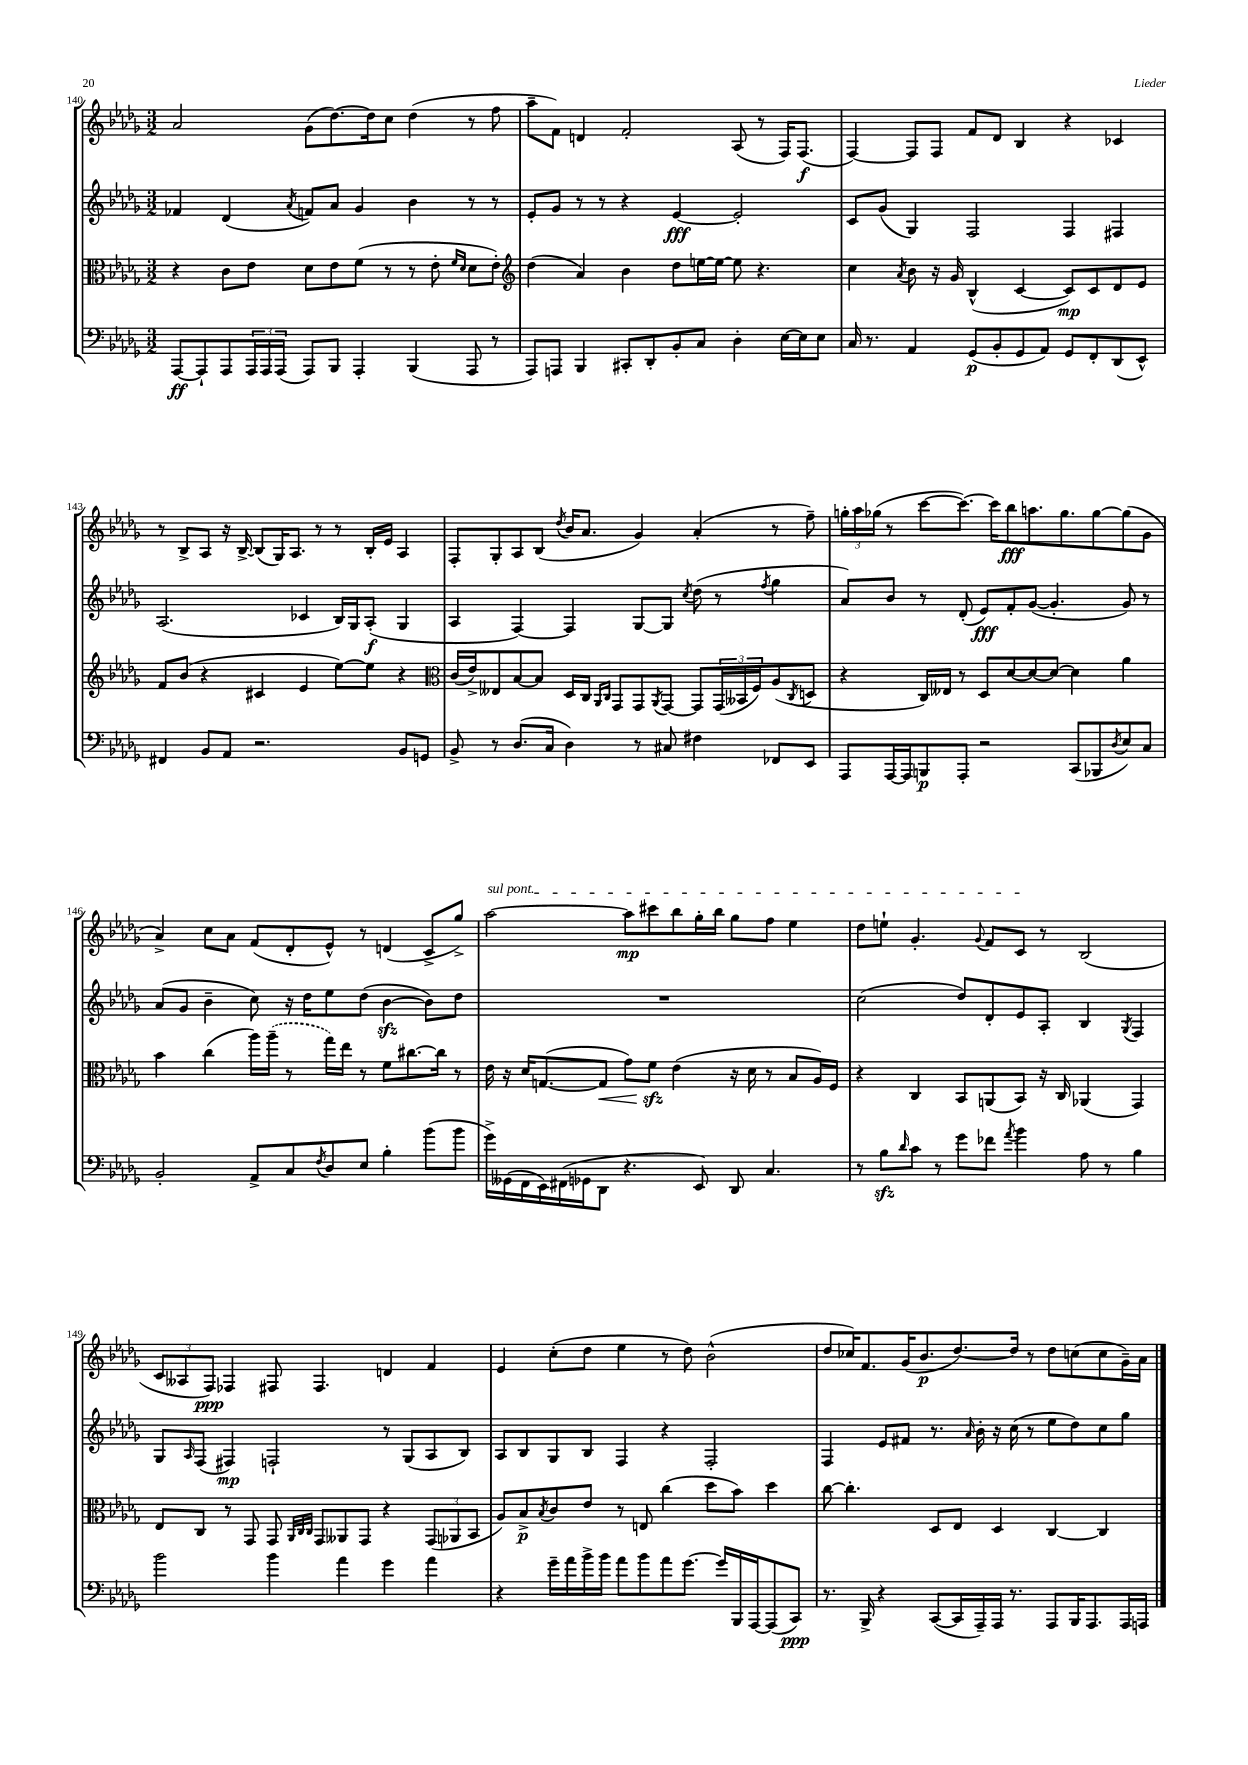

**kern	**dynam	**kern	**dynam	**kern	**dynam	**kern	**dynam
*part4	*part4	*part3	*part3	*part2	*part2	*part1	*part1
*staff4	*staff4	*staff3	*staff3	*staff2	*staff2	*staff1	*staff1
*clefF4	*	*clefC3	*	*clefG2	*	*clefG2	*
*k[b-e-a-d-g-]	*	*k[b-e-a-d-g-]	*	*k[b-e-a-d-g-]	*	*k[b-e-a-d-g-]	*
*M3/2	*	*M3/2	*	*M3/2	*	*M3/2	*
=140	=140	=140	=140	=140	=140	=140	=140
[8AAA-/L	ff	4r	.	4f-X/	.	2a-/	.
8AAA-`/]	.	.	.	.	.	.	.
8AAA-/	.	8c\L	.	(4d-/	.	.	.
24AAA-/L	.	8e-\J	.	.	.	.	.
24AAA-/	.	.	.	.	.	.	.
(24AAA-/JJ	.	.	.	.	.	.	.
.	.	.	.	8qa-/	.	.	.
8AAA-/L)	.	8d-\L	.	8fn/L)	.	(8g-\L	.
8BBB-/J	.	8e-\	.	8a-/J	.	[8.dd-\)	.
4AAA-'/	.	(8f\J	.	4g-/	.	.	.
.	.	.	.	.	.	16dd-\k]	.
.	.	8r	.	.	.	8cc\J	.
(4BBB-/	.	8r	.	4b-\	.	(4dd-\	.
.	.	8e-'\	.	.	.	.	.
.	.	16qqf/LL	.	.	.	.	.
.	.	16qqd-/JJ	.	.	.	.	.
8AAA-/	.	8d-\L	.	8r	.	8r	.
8r	.	8e-'\J)	.	8r	.	8ff\	.
=141	=141	=141	=141	=141	=141	=141	=141
*	*	*clefG2	*	*	*	*	*
8AAA-/L)	.	(4dd-\	.	8e-'/L	.	8aa-~\L	.
8AAAn/J	.	.	.	8g-/J	.	8f\J)	.
4BBB-/	.	4a-/)	.	8r	.	4dn/	.
.	.	.	.	8r	.	.	.
8CC#X'/L	.	4b-\	.	4r	.	2f'/	.
8DD-'/	.	.	.	.	.	.	.
8BB-'/	.	8dd-\L	.	[4e-/	fff	.	.
8C/J	.	[16een\L	.	.	.	.	.
.	.	16ee\JJ_	.	.	.	.	.
4D-'\	.	8ee\]	.	2e-'/]	.	(8A-/	.
.	.	4.r	.	.	.	8r	.
[16E-\LL	.	.	.	.	.	16F/KL)	.
16E-\J]	.	.	.	.	.	(8.F/J	f
8E-\J	.	.	.	.	.	.	.
=142	=142	=142	=142	=142	=142	=142	=142
16C/	.	4cc\	.	8c/L	.	[4F/)	.
8.r	.	.	.	.	.	.	.
.	.	.	.	(8g-/J	.	.	.
.	.	8qa-/	.	.	.	.	.
4AA-/	.	8b-\	.	4G-/)	.	8F/L]	.
.	.	16r	.	.	.	8F/J	.
.	.	16g-/	.	.	.	.	.
(8GG-/L	p	(4B-^^/	.	2F/	.	8f/L	.
8BB-'/	.	.	.	.	.	8d-/J	.
8GG-/	.	[4c/	.	.	.	4B-/	.
8AA-/J)	.	.	.	.	.	.	.
8GG-/L	.	8c/L])	mp	4F/	.	4r	.
8FF'/	.	8c/	.	.	.	.	.
(8DD-/	.	8d-/	.	4F#X/	.	4c-X/	.
8EE-^^/J)	.	8e-/J	.	.	.	.	.
!!LO:LB:g=z
=143	=143	=143	=143	=143	=143	=143	=143
4FF#X/	.	8f/L	.	(2.A-/	.	8r	.
.	.	(8b-/J	.	.	.	8B-^/L	.
8BB-/L	.	4r	.	.	.	8A-/J	.
8AA-/J	.	.	.	.	.	16r	.
.	.	.	.	.	.	[16B-^/	.
2.r	.	4c#X/	.	.	.	(8B-/L]	.
.	.	.	.	.	.	16G-/K)	.
.	.	.	.	.	.	8.A-/J	.
.	.	4e-/	.	4c-X/	.	.	.
.	.	.	.	.	.	8r	.
.	.	[8ee-\L)	.	16B-/LL)	.	8r	.
.	.	.	.	16G-/J	.	.	.
.	.	8ee-\J]	.	(8A-'/J	f	16B-'/LL	.
.	.	.	.	.	.	16e-/JJ	.
8BB-/L	.	4r	.	4G-/	.	4A-/	.
8GGn/J	.	.	.	.	.	.	.
=144	=144	=144	=144	=144	=144	=144	=144
*	*	*clefC3	*	*	*	*	*
8BB-^/	.	(16c/LL	.	4A-/	.	8F'/L	.
.	.	16e-^/J)	.	.	.	.	.
8r	.	8E--X/	.	.	.	8G-'/	.
(8.D-/L	.	[8B-/	.	[4F/)	.	8A-/	.
.	.	8B-/J]	.	.	.	(8B-/J	.
16C/Jk	.	.	.	.	.	.	.
.	.	.	.	.	.	8qdd-/	.
4D-\)	.	16D-/LL	.	4F/]	.	16b-/KL	.
.	.	16C/JJ	.	.	.	8.a-/J	.
.	.	16qqAA-/LL	.	.	.	.	.
.	.	16qqC/JJ	.	.	.	.	.
.	.	8GG-/L	.	.	.	.	.
8r	.	8GG-/	.	[8G-/L	.	4g-/)	.
.	.	8qAA-/	.	.	.	.	.
8C#X/	.	[8GG-/J	.	8G-/J]	.	.	.
.	.	.	.	8qcc/	.	.	.
4F#X\	.	8GG-/L]	.	(8dd-\	.	(4a-'/	.
.	.	(24GG-/L	.	8r	.	.	.
.	.	24BB--X/	.	.	.	.	.
.	.	24F/J)	.	.	.	.	.
.	.	.	.	8qff/	.	.	.
8FF-X/L	.	(8A-/	.	4gg-\	.	8r	.
.	.	8qC/	.	.	.	.	.
8EE-/J	.	8Dn/J	.	.	.	8ff~\)	.
=145	=145	=145	=145	=145	=145	=145	=145
8AAA-/L	.	4r	.	8a-/L)	.	24ggn'\LL	.
.	.	.	.	.	.	24aa-\	.
.	.	.	.	.	.	(24gg-X\JJ	.
[16AAA-/L	.	.	.	8b-/J	.	8r	.
16AAA-/J]	.	.	.	.	.	.	.
8BBBn/	p	16C/LL)	.	8r	.	[8ccc\L	.
.	.	16E--X/JJ	.	.	.	.	.
8AAA-'/J	.	8r	.	(8d-'/	.	8.ccc\J_)	.
2r	.	8D-/L	.	8e-/L)	fff	.	.
.	.	.	.	.	.	16ccc\KL]	.
.	.	[8d-/	.	8f'/	.	8bb-\	fff
.	.	8d-/_	.	([8g-/J	.	8.aan\	.
.	.	8d-/J_	.	4.g-'/]	.	.	.
.	.	.	.	.	.	8.gg-\	.
(8CC/L	.	4d-\]	.	.	.	.	.
8BBB-X/	.	.	.	.	.	[8gg-\	.
8qD-/	.	.	.	.	.	.	.
8E-/)	.	4a-\	.	8g-/)	.	(8gg-\]	.
8C/J	.	.	.	8r	.	8g-\J	.
!!LO:LB:g=z
=146	=146	=146	=146	=146	=146	=146	=146
2BB-'/	.	4b-\	.	(8a-/L	.	4a-^/)	.
.	.	.	.	8g-/J	.	.	.
.	.	(4cc\	.	4b-~\	.	8cc\L	.
.	.	.	.	.	.	8a-\J	.
8AA-^/L	.	16aa-\LL)	.	8cc\)	.	(8f/L	.
.	.	(16aa-~\JJ	.	.	.	.	.
8C/	.	8r	.	16r	.	8d-'/	.
.	.	.	.	16dd-\KL	.	.	.
8qF/	.	.	.	.	.	.	.
8D-/	.	16gg-\LL)	.	8ee-\	.	8e-^^/J)	.
.	.	16ee-\JJ	.	.	.	.	.
8E-/J	.	8r	.	(8dd-\J	.	8r	.
4B-'\	.	8f\L	.	[4b-zz\	.	(4dn/	.
.	.	[8.cc#X\	.	.	.	.	.
(8b-\L	.	.	.	8b-\L])	.	8c^/L	.
.	.	16cc#\Jk]	.	.	.	.	.
8b-\J	.	8r	.	8dd-\J	.	8gg-^/J)	.
=147	=147	=147	=147	=147	=147	=147	=147
!	!	!	!	!	!	!LO:TX:a:i:t=sul pont.	!
16g-^\LL)	.	16e-\	.	1.r	.	[2aa-\	.
(16GG--X\	.	16r	.	.	.	.	.
16FF\	.	16d-/KL	.	.	.	.	.
16EE-\)	.	([8.Gn/	.	.	.	.	.
(16FF#X\	.	.	.	.	.	.	.
16GG-X\J	.	.	.	.	.	.	.
!	!	!	!LO:HP:b	!	!	!	!
8DD-\J	.	8G/J]	<	.	.	.	.
4.r	.	8g-\L)	.	.	.	8aa-\L]	mp
.	.	8fzz\J	.	.	.	8ccc#X\	.
.	.	(4e-\	[	.	.	8bb-\	.
8EE-/)	.	.	.	.	.	16gg-'\L	.
.	.	.	.	.	.	16bb-\JJ	.
8DD-/	.	16r	.	.	.	8gg-\L	.
.	.	16d-\	.	.	.	.	.
4.C/	.	8r	.	.	.	8ff\J	.
.	.	8B-/L	.	.	.	4ee-\	.
.	.	16A-/L)	.	.	.	.	.
.	.	16F/JJ	.	.	.	.	.
=148	=148	=148	=148	=148	=148	=148	=148
8r	.	4r	.	(2cc\	.	8dd-\L	.
8B-zz\L	.	.	.	.	.	8een`\J	.
16qqd-/	.	.	.	.	.	.	.
8c\J	.	4C/	.	.	.	4.g-'/	.
8r	.	.	.	.	.	.	.
8g-\L	.	8BB-/L	.	8dd-/L)	.	.	.
.	.	.	.	.	.	8qqg-/	.
8f-X\J	.	(8AAn/	.	8d-'/	.	8f/L	.
8qa-/	.	.	.	.	.	.	.
4b-\	.	8BB-/J)	.	8e-/	.	8c/J	.
.	.	16r	.	8A-'/J	.	8r	.
.	.	16C/	.	.	.	.	.
8A-\	.	(4AA-X/	.	4B-/	.	(2B-/	.
8r	.	.	.	.	.	.	.
.	.	.	.	8qG-/	.	.	.
4B-\	.	4GG-/)	.	4F/	.	.	.
!!LO:LB:g=z
=149	=149	=149	=149	=149	=149	=149	=149
2b-\	.	8E-/L	.	8G-/L	.	12c/L	.
.	.	.	.	.	.	12A--X/	.
.	.	.	.	16qqA-/	.	.	.
.	.	8C/J	.	(8F/J	.	.	.
.	.	.	.	.	.	12F/J)	ppp
.	.	8r	.	4F#X/)	mp	4F-X/	.
.	.	8GG-/	.	.	.	.	.
4b-\	.	8GG-/	.	2Fn`/	.	8F#X/	.
.	.	32qqAA-/LLL	.	.	.	.	.
.	.	32qqC/	.	.	.	.	.
.	.	32qqC/JJJ	.	.	.	.	.
.	.	8GG-/L	.	.	.	4.F#/	.
4a-\	.	8AA--X/	.	.	.	.	.
.	.	8GG-/J	.	.	.	.	.
4g-\	.	4r	.	8r	.	4dn/	.
.	.	.	.	(8G-/L	.	.	.
4a-\	.	(12GG-/L	.	8A-/	.	4f/	.
.	.	12AA-X/	.	.	.	.	.
.	.	.	.	8B-/J)	.	.	.
.	.	12BB-/J	.	.	.	.	.
=150	=150	=150	=150	=150	=150	=150	=150
4r	.	8A-/L)	.	8A-/L	.	4e-/	.
.	.	8B-^/	p	8B-/	.	.	.
.	.	8qB-/	.	.	.	.	.
16g-~\LL	.	8c/	.	8G-/	.	(8cc'\L	.
16a-\	.	.	.	.	.	.	.
16b-^\	.	8e-/J	.	8B-/J	.	8dd-\J	.
16b-\JJ	.	.	.	.	.	.	.
8a-\L	.	8r	.	4F/	.	4ee-\	.
8b-\	.	8En/	.	.	.	.	.
8a-\	.	(4cc\	.	4r	.	8r	.
[8.g-\J	.	.	.	.	.	8dd-\)	.
.	.	8dd-\L	.	2F'/	.	(2b-^^\	.
16g-/LL]	.	.	.	.	.	.	.
16BBB-/	.	8b-\J)	.	.	.	.	.
[16AAA-/J	.	.	.	.	.	.	.
(8AAA-/]	.	4dd-\	.	.	.	.	.
8CC/J)	ppp	.	.	.	.	.	.
=151	=151	=151	=151	=151	=151	=151	=151
8.r	.	[8cc\	.	4F/	.	8dd-/L	.
.	.	4.cc'\]	.	.	.	16cc-X/K)	.
16BBB-^/	.	.	.	.	.	8.f/	.
4r	.	.	.	8e-/L	.	.	.
.	.	.	.	8f#X/J	.	(16g-/K	.
.	.	.	.	.	.	8.b-/	p
([8CC/L	.	8D-/L	.	8.r	.	.	.
16CC/L]	.	8E-/J	.	.	.	[8.dd-/)	.
.	.	.	.	16qqa-/	.	.	.
16AAA-~/)	.	.	.	16b-'\	.	.	.
16AAA-/JJ	.	4D-/	.	16r	.	.	.
8.r	.	.	.	(16cc\	.	16dd-/Jk]	.
.	.	.	.	8r	.	8r	.
8AAA-/L	.	[4C/	.	8ee-\L	.	8dd-\L	.
16BBB-/K	.	.	.	8dd-\)	.	(8ccn\	.
8.AAA-/	.	.	.	.	.	.	.
.	.	4C/]	.	8cc\	.	8cc\	.
16AAA-/L	.	.	.	8gg-\J	.	16g-~\L)	.
16AAAn/JJ	.	.	.	.	.	16a-\JJ	.
==	==	==	==	==	==	==	==
*-	*-	*-	*-	*-	*-	*-	*-
